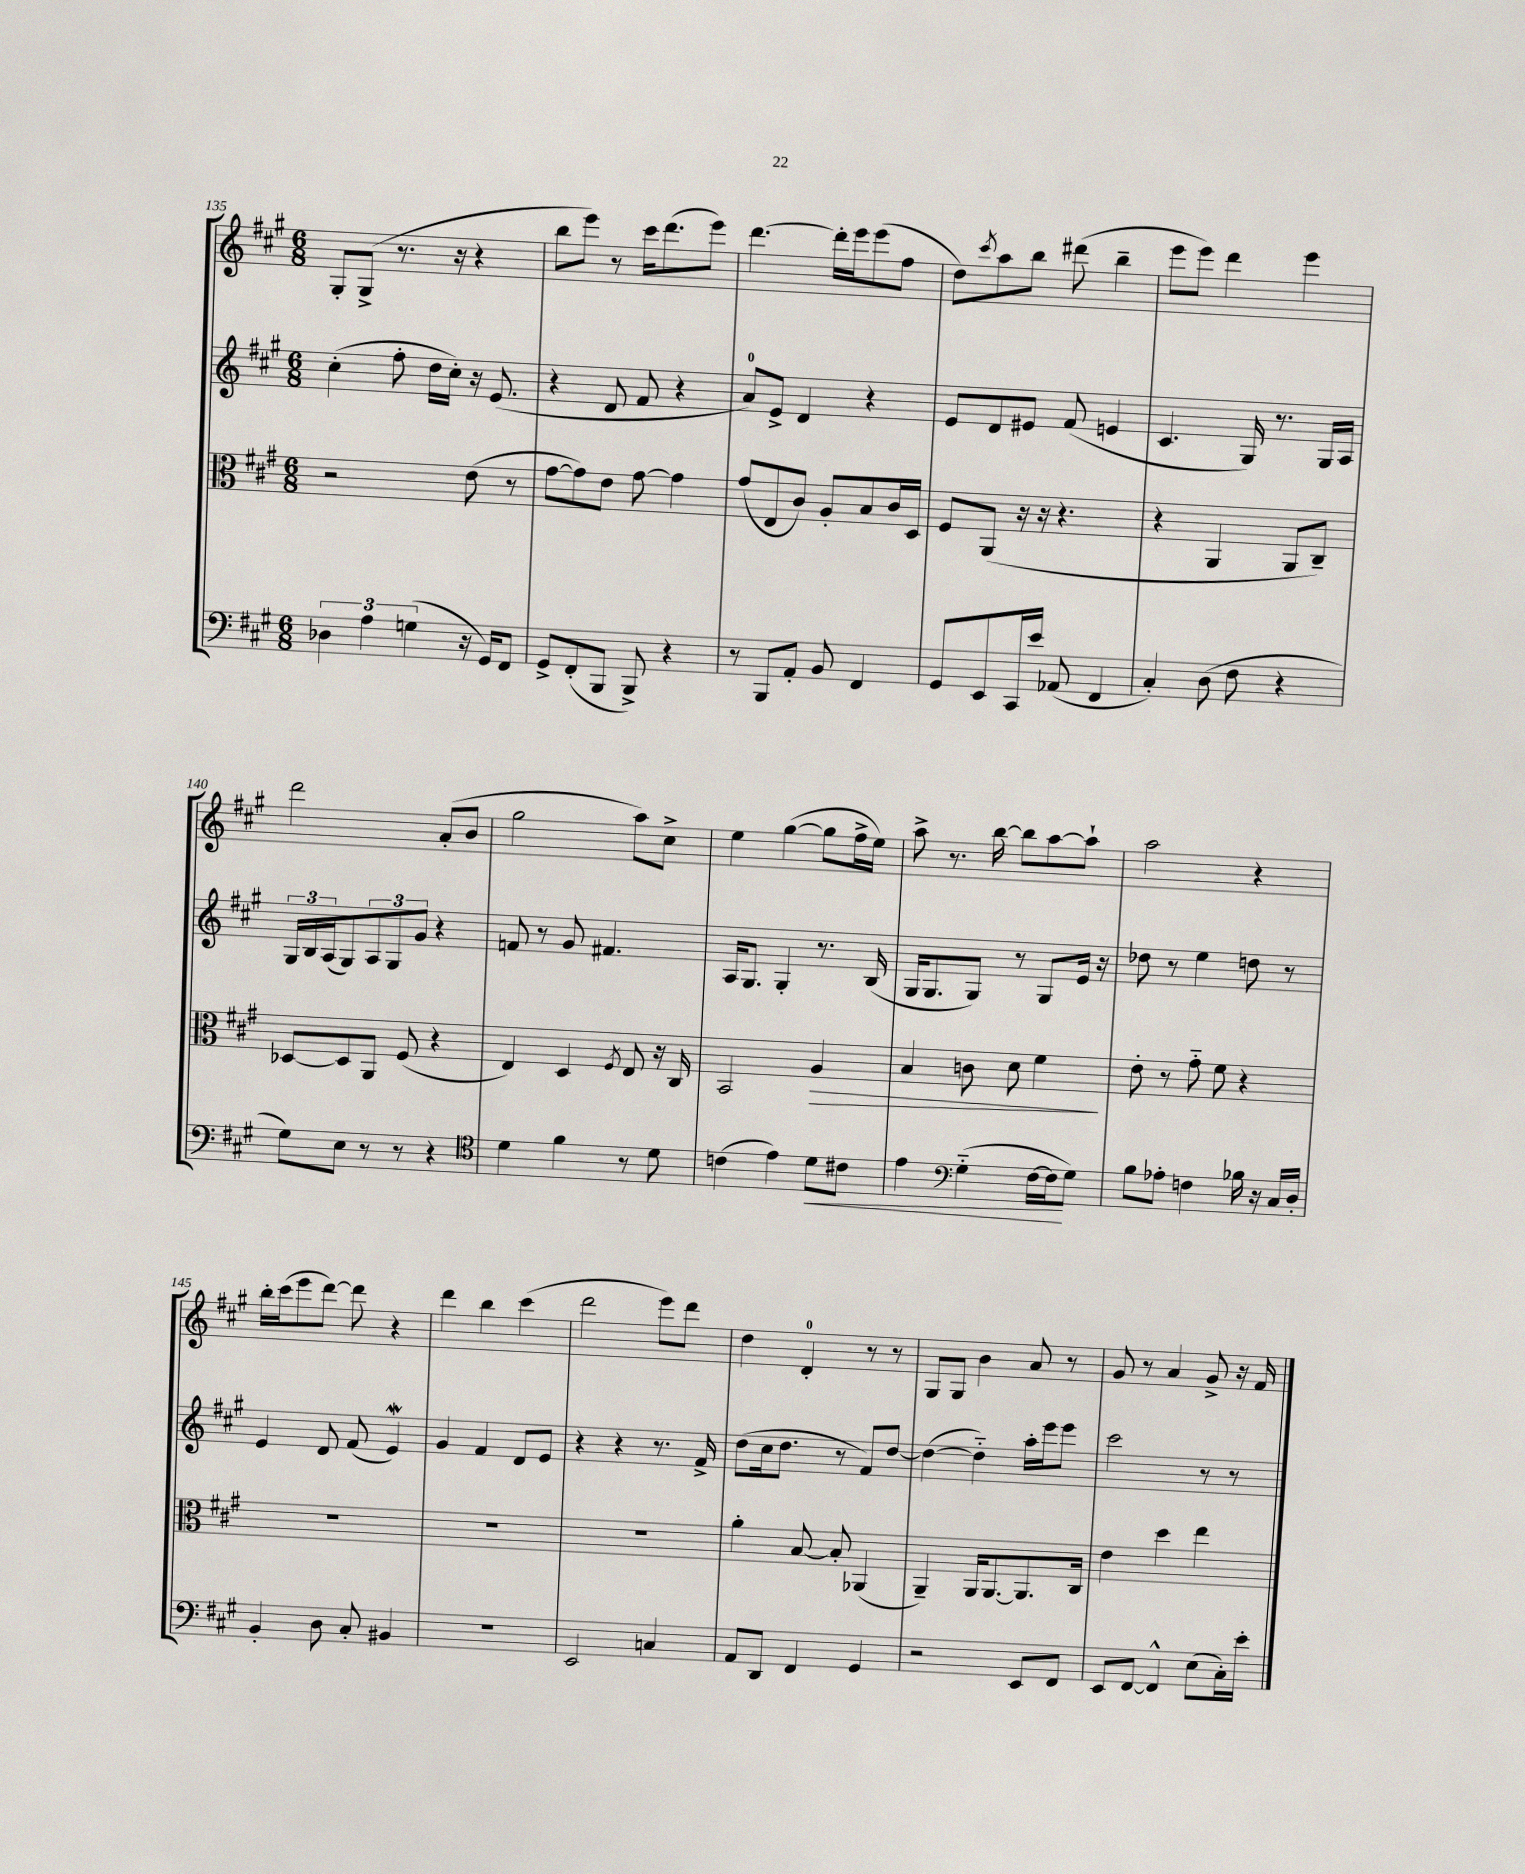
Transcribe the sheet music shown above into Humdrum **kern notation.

**kern	**kern	**kern	**kern
*staff4	*staff3	*staff2	*staff1
*clefF4	*clefC3	*clefG2	*clefG2
*k[f#c#g#]	*k[f#c#g#]	*k[f#c#g#]	*k[f#c#g#]
*M6/8	*M6/8	*M6/8	*M6/8
6D-	2r	(4cc#'	8G#'
.	.	.	(8G#^
6A	.	.	.
.	.	8ff#'	8.r
(6G	.	.	.
.	.	16dd	.
.	.	16cc#')	16r
16r	(8e	16r	4r
16GG#)	.	(8.e	.
8FF#	8r	.	.
=	=	=	=
8GG#^	[8g#	4r	8bb
(8FF#'	8g#])	.	8eee)
8BBB	8e	8d	8r
8BBB^)	[8g#	8f#	16ccc#
.	.	.	(8.ddd
4r	4g#]	4r	.
.	.	.	8eee)
=	=	=	=
8r	(8g#	8a)	[4.ddd
8BBB	8E	8e^	.
8AA'	8c#)	4d	.
8BB	8A'	.	16ddd']
.	.	.	16eee
4FF#	8B	4r	(8eee
.	16c#	.	8ff#
.	16D	.	.
=	=	=	=
8GG#	8F#	8e	8dd)
.	.	.	8qccc#
8EE	(8AA	8d	8aa
16CC#	16r	8e#	8bb
16e	16r	.	.
(8AA-	4.r	(8f#	(8ddd#
4FF#	.	4e	4bb~
=	=	=	=
4C#')	4r	4.c#	8eee
.	.	.	8eee)
(8D	4AA	.	4ddd
8F#	.	16G#)	.
.	.	8.r	.
4r	8AA	.	4eee
.	8C#~)	16G#	.
.	.	16A	.
=	=	=	=
8G#)	[8D-	24G#	2ddd
.	.	24B	.
.	.	(24A	.
8E	8D-]	8G#)	.
8r	8AA	12A	.
.	.	12G#	.
8r	(8F#	.	.
.	.	12g#	.
4r	4r	4r	(8a'
.	.	.	8b
=	=	=	=
*clefC4	*	*	*
4d	4E)	8f	2gg#
.	.	8r	.
4f#	4D	8g#	.
.	.	4.f#	.
.	8qF#	.	.
8r	8E	.	8aa)
8d	16r	.	8cc#^
.	16C#	.	.
=	=	=	=
(4c	2BB	16A	4ee
.	.	8.G#	.
4e)	.	4G#'	([4gg#
8d	4A	8.r	8gg#]
8c#	.	.	16ff#^
.	.	(16B	16ee)
=	=	=	=
4e	4B	16G#	8aa^
.	.	8.G#	.
.	.	.	8.r
*clefF4	*	*	*
(4G#'~	8c	8G#)	.
.	.	.	[16bb
.	8d	8r	8bb]
[16F#	4f#	8G#	[8aa
16F#]	.	.	.
8G#)	.	16e	8aa`]
.	.	16r	.
=	=	=	=
8B	8e'	8dd-	2aa
8A-'	8r	8r	.
4F	8g#'~	4ee	.
.	8f#	.	.
16B-	4r	8dd	4r
16r	.	.	.
16C#	.	8r	.
16D'	.	.	.
=	=	=	=
4BB'	2.r	4e	16bb'
.	.	.	(16ccc#
.	.	.	8eee
8D	.	8d	[8ddd)
8C#'	.	(8f#	8ddd]
4BB#	.	4e)	4r
=	=	=	=
2.r	2.r	4g#	4ddd
.	.	4f#	4bb
.	.	8d	(4ccc#
.	.	8e	.
=	=	=	=
2EE	2.r	4r	2ddd
.	.	4r	.
4C	.	8.r	8eee)
.	.	.	8ddd
.	.	16f#^	.
=	=	=	=
8AA	4a'	(8dd	4dd
8DD	.	16cc#	.
.	.	8.dd	.
4FF#	[8B	.	4d'
.	8B']	8r	.
4GG#	(4AA-	8f#)	8r
.	.	[8dd	8r
=	=	=	=
2r	4AA~)	(4dd_	8G#
.	.	.	8G#
.	16AA	4dd'~])	4b
.	[8.AA	.	.
8EE	8.AA]	16aa'	8a
.	.	16eee	.
8FF#	.	8eee	8r
.	16C#	.	.
=	=	=	=
8EE	4e	2ccc#	8g#
[8FF#	.	.	8r
4FF#^^]	4dd	.	4a
(8E	4ee	8r	8g#^
16C#')	.	8r	16r
16e'	.	.	16f#
==	==	==	==
*-	*-	*-	*-
